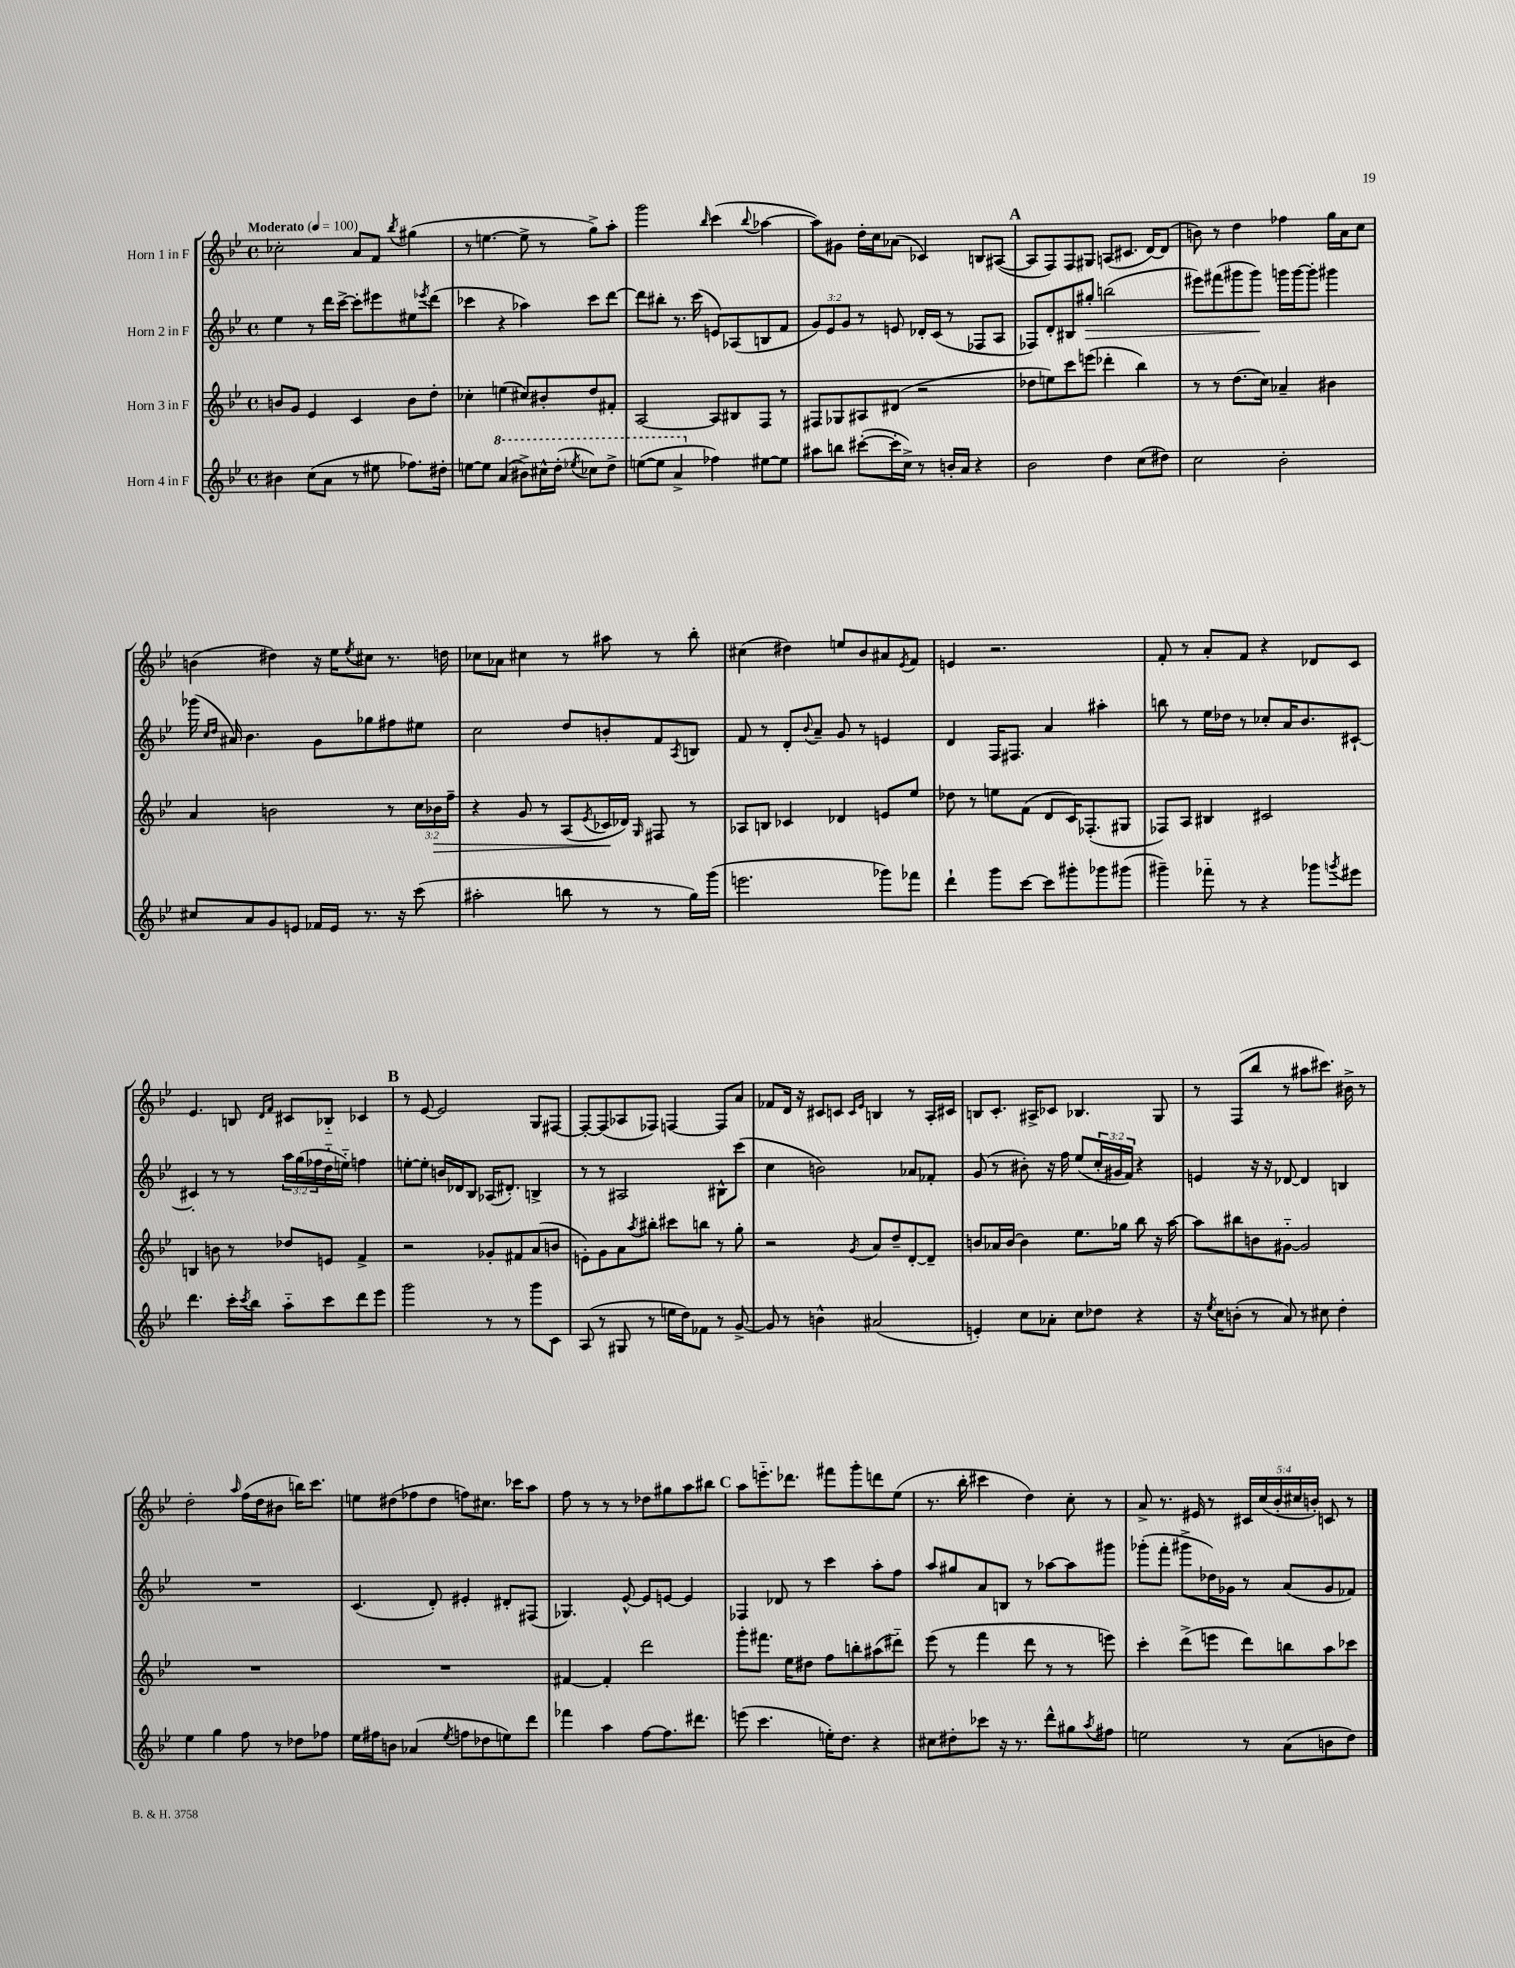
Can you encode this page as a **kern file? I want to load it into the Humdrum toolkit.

**kern	**kern	**kern	**kern
*staff4	*staff3	*staff2	*staff1
*clefG2	*clefG2	*clefG2	*clefG2
*k[b-e-]	*k[b-e-]	*k[b-e-]	*k[b-e-]
*M4/4	*M4/4	*M4/4	*M4/4
*met(c)	*met(c)	*met(c)	*met(c)
*MM100	*MM100	*MM100	*MM100
4b#	8b	4ee-	2cc-'
.	8g	.	.
(8cc	4e-	8r	.
8a	.	16ddd	.
.	.	[16ccc^	.
8r	4c	8ccc']	8a
8ee#	.	8eee#	8f
.	.	.	8qbb-
8.ff-)	8b	8ee#	(4gg#
.	.	8qeee-	.
.	8dd'	(8ddd	.
16dd#'	.	.	.
=	=	=	=
[8ee	4cc-'	4ccc-	8r
8ee]	.	.	[4.ee
(4aa	(4ee	4r	.
8bb#^)	8cc#)	4aa-)	8ee^]
16ccc#^^	8b#'	.	8r
(16ddd'	.	.	.
8qeee-	.	.	.
8ccc-)	8dd	8ccc-	8gg^)
8ddd^	8f#'	[8ddd	8aa'
=	=	=	=
([8eee	[2A	8ddd]	2ggg
8eee]	.	8bb#'	.
4aa^	.	8.r	.
.	.	(16ccc	.
.	.	.	16qqbb-
4ff-)	8A]	8e)	(4ccc
.	8B#	(8A-	.
.	.	.	8qqbb-
[8ee#	8F	8B	[4aa-
8ee#]	8r	8f	.
=	=	=	=
8aa#	8F#	12g)	8aa-])
.	.	12e-	.
8bb	8G-	.	8g#
.	.	12g	.
([8ccc#'	8A#	8r	16dd'
.	.	.	16cc
16ccc#']	(8d#	8e	(8a-
16cc^)	.	.	.
8r	2r	16d-'	4c-)
.	.	(16c	.
16b'	.	8r	.
16a	.	.	.
4r	.	8F-	8B
.	.	8A	([8A#
=	=	=	=
2b-	8dd-	8F-)	8A#]
.	8ee)	8d'	8F)
.	8ccc	8B#	8F
.	(8eee	8gg#'	8G#
4dd	4ddd-'	(2bb	(8A
.	.	.	8.c#
(8cc	4bb-)	.	.
.	.	.	[16d)
8dd#)	.	.	(8d]
=	=	=	=
2cc	8r	8eee#)	8b)
.	8r	(8fff#	8r
.	(8.dd	8ggg#	4dd
.	.	8ggg#)	.
.	16cc)	.	.
2b-'	4a-~	16ggg	4ff-
.	.	[16ggg	.
.	.	8ggg']	.
.	4b#	4ggg#	16gg
.	.	.	16a
.	.	.	8cc
=	=	=	=
8cc#	4a	(16ggg-	(4b
.	.	16qqcc	.
.	.	16qqdd	.
.	.	16a#)	.
8a	.	4.b-	.
8g	2b	.	4dd#)
8e	.	.	.
16f-	.	8g	16r
16e	.	.	16ee-
.	.	.	8qee-
8.r	.	8gg-	8cc#
.	8r	8ff#	8.r
16r	.	.	.
(8ccc	24cc	8ee#	.
.	24b-	.	.
.	.	.	16dd
.	24ff~	.	.
=	=	=	=
2aa#'	4r	2cc	8cc-
.	.	.	8a-
.	8g	.	4cc#
.	8r	.	.
8bb	(8A	8dd	8r
.	8qe-	.	.
8r	16c-	8b'	8aa#
.	16d-)	.	.
.	16qqG	.	.
8r	8F#	8f	8r
.	.	8qA	.
16gg)	8r	8B	8bb-'
(16ggg	.	.	.
=	=	=	=
2.eee	8A-	8f	(4cc#
.	8B	8r	.
.	4c-	8d'	4dd#)
.	.	8qqb-	.
.	.	8a~	.
.	4d-	8g	8ee
.	.	8r	8b-
8ggg-)	8e	4e	8a#
.	.	.	8qe-
8fff-	8ee-	.	8f
=	=	=	=
4ddd`	8dd-	4d	4e
.	8r	.	.
8ggg	8ee	16F	2.r
.	.	8.F#	.
[8ccc	(8f	.	.
8ccc]	8d	4a	.
8ggg#'	16c)	.	.
.	(8.F-'	.	.
8ggg-	.	4aa#'	.
(8ggg#	8G#	.	.
=	=	=	=
4ggg#~)	8F-)	8bb	8f'
.	8A	8r	8r
8fff-'~	4B#	16ee-	8a'
.	.	16dd-	.
8r	.	8r	8f
4r	2c#	8cc-'	4r
.	.	16a	.
.	.	8.b-	.
8ggg-	.	.	8d-
8qggg	.	.	.
8eee#	.	[8c#`	8c
=	=	=	=
4.ddd	4B	4c#']	4.e-
.	8b	8r	.
16ccc'	8r	8r	8B
8qccc	.	.	.
16bb-	.	.	.
.	.	.	16qqd
.	.	.	16qqf
8aa'~	8dd-	24aa	8c#
.	.	(24gg	.
.	.	24ff-	.
8ccc	8e	16dd'~	8B-'~
.	.	16ee'~)	.
8ddd	4f^	4ff	4c-
8eee-	.	.	.
=	=	=	=
2ggg	2r	[8ee'	8r
.	.	8ee']	[8e-
.	.	16b	2e-]
.	.	16d-	.
.	.	8B-	.
8r	8g-'	(16A-	.
.	.	8.d#')	.
8r	8f#	.	.
8ggg	(8a	4B^	8G
8c	8b	.	[8F#
=	=	=	=
(8A	8e')	8r	8F#'_
8r	8g	8r	(8F#]
8G#	8a	2A#	8A-
.	8qaa	.	.
8r	8bb#'	.	8F-)
16ee	8ccc#	.	[4F
16dd)	.	.	.
8f-	8bb	.	.
8r	8r	8B#^^	8F]
[8g^	8gg'	(8ccc	8a
=	=	=	=
8g]	2r	4cc	8f-
8r	.	.	16d
.	.	.	16r
4b^^	.	2b)	8c#
.	.	.	8c
.	.	.	16qqc
.	8qg	.	16qqe-
(2a#	8a	.	4B
.	8dd~	.	.
.	[8d'	8a-	8r
.	8d~]	8f-'	16A'
.	.	.	16c#
=	=	=	=
4e')	8b	(8g	8B
.	16a-	8r	8.c'
.	[16b	.	.
8cc	4b]	8b#')	.
.	.	.	16A#^
8a-'	.	16r	8c-
.	.	16ff	.
8cc	8.ee-	(8ee-	4.B-
8dd-	.	24cc'	.
.	.	24g#	.
.	16gg-	.	.
.	.	24f)	.
4r	8bb-	4r	.
.	16r	.	8G
.	[16aa	.	.
=	=	=	=
16r	8aa]	4e	8r
8qee-	.	.	.
16cc	.	.	.
(8b'	8bb#	.	(8F
8r	8b	16r	8bb-
.	.	16r	.
8a)	[8g#'~	[8d-	8r
8r	2g#]	4d-]	8aa#
8cc#	.	.	8.ccc#)
4dd'	.	4B	.
.	.	.	16b#^
.	.	.	8r
=	=	=	=
4ee-	1r	1r	2dd'
4gg	.	.	.
.	.	.	16qqaa
8ff	.	.	(16ff
.	.	.	16dd
8r	.	.	8b#
8dd-	.	.	16bb)
.	.	.	8.ccc
8ff-	.	.	.
=	=	=	=
16ee-	1r	(4.c	8ee
16ff#	.	.	.
8b	.	.	(8dd#
(4a-	.	.	8ff-
.	.	8d')	8dd#
8qee-	.	.	.
8ff	.	4e#'	8ff)
8dd-	.	.	8.cc#
8ee)	.	8d#'	.
.	.	.	16ccc-
8ddd	.	(8F#	8aa
=	=	=	=
4fff-	[4f#	4.G-)	8ff
.	.	.	8r
4aa	4f#']	.	8r
.	.	[8e-^^	8r
[8ff	2ddd	8e-]	8dd-
8.ff]	.	[8e	8gg#
.	.	4e]	8aa
8.ddd#	.	.	.
.	.	.	8bb#
=	=	=	=
(8eee	8ggg'	4F-	8aa
4.ccc	8.fff#	.	8.eee'~
.	.	8d-	.
.	16ee-	.	8.ddd-
.	8dd#	8r	.
16ee')	8ff	4ccc	8fff#
8.dd	.	.	.
.	8bb'	.	8ggg'
4r	(8aa#	8aa'	8ddd
.	8ddd#'~)	8ff	(8ee-
=	=	=	=
8cc#	(8eee-	8aa	8.r
8dd#'	8r	8gg#	.
.	.	.	16bb-'
8ccc-	4fff	8a	4ccc#
16r	.	8B	.
8.r	.	.	.
.	8ddd	8r	4dd)
8ddd^^	8r	[8aa-	.
8gg#	8r	8aa-]	8cc'
8qaa	.	.	.
8ff#	8eee)	8ggg#	8r
=	=	=	=
2ee	4ccc'	(8ggg-'	8a^
.	.	8fff'	8.r
.	(8ddd^	8ggg#^	.
.	.	.	16e#
.	8eee	16dd-)	8r
.	.	16g-	.
8r	8ddd)	8r	20c#
.	.	.	(20cc
.	.	.	20b-'
(8a	8bb	(8a	.
.	.	.	20cc#
.	.	.	20b')
8b	8aa	8g-	8c
8dd)	8ccc-	8f-)	8r
==	==	==	==
*-	*-	*-	*-
